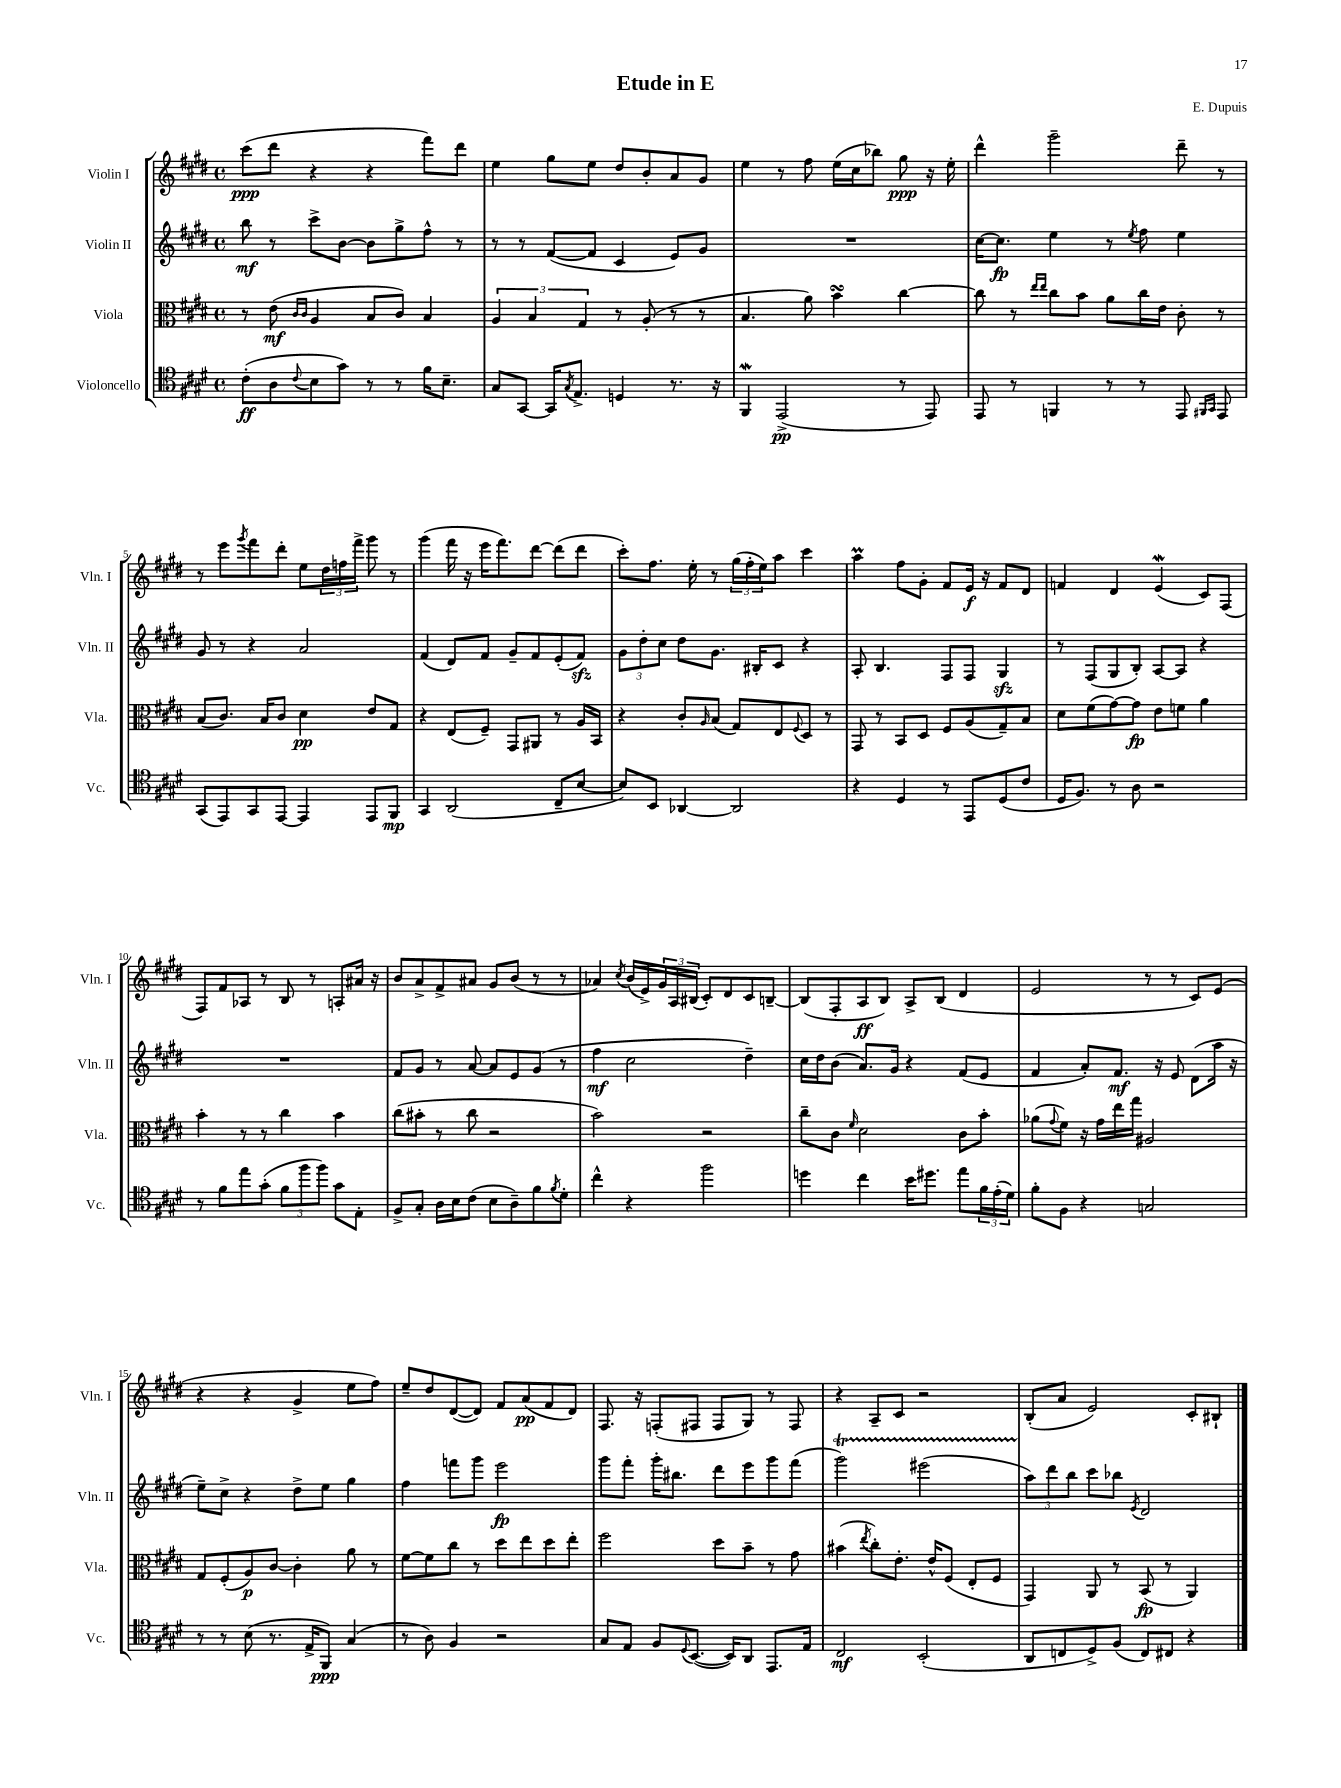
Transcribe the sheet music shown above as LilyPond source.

\header { title = "Etude in E" composer = "E. Dupuis" }
<<
\new StaffGroup <<
\new Staff = "s0" \with { instrumentName = "Violin I" shortInstrumentName = "Vln. I" } {
    \clef treble \key e \major \defaultTimeSignature \time 4/4
    cis'''8\ppp( dis'''8 r4 r4 fis'''8) dis'''8 |
    e''4 gis''8 e''8 dis''8 b'8-. a'8 gis'8 |
    e''4 r8 fis''8 e''16( cis''16 bes''8) gis''8\ppp r16 e''16-. |
    dis'''4-^ gis'''2-- dis'''8-- r8 |
    r8 e'''8 \acciaccatura { gis'''8 } fis'''8 dis'''8-. e''8 \tuplet 3/2 { dis''16 f''16 fis'''16-> } gis'''8 r8 |
    gis'''4( fis'''16 r16 e'''16 fis'''8.) dis'''8~ dis'''8( dis'''8 |
    cis'''8-.) fis''8. e''16-. r8 \tuplet 3/2 { gis''16( fis''16-. e''16) } a''8 cis'''4 |
    a''4\prall fis''8 gis'8-. fis'8 e'16\f r16 fis'8 dis'8 |
    f'4 dis'4 e'4\mordent( cis'8) fis8( |
    fis8) fis'8 aes8 r8 b8 r8 a8-. ais'16 r16 |
    b'8 a'8-> fis'8-> ais'8 gis'8 b'8( r8 r8 |
    aes'4) \acciaccatura { cis''8 } b'16( e'16->) \tuplet 3/2 { gis'16 a16 bis16( } cis'8-.) dis'8 cis'8 b8~-- |
    b8( fis8-. a8\ff b8) a8-> b8( dis'4 |
    e'2 r8 r8 cis'8) e'8( |
    r4 r4 gis'4-> e''8 fis''8) |
    e''8-- dis''8 dis'8~( dis'8) fis'8 a'8\pp( fis'8 dis'8) |
    fis8. r16 f8-.( fis8 fis8 gis8) r8 fis8 |
    r4 a8-- cis'8 r2 |
    b8-.( a'8 e'2) cis'8-. bis8-! \bar "|." |
}
\new Staff = "s1" \with { instrumentName = "Violin II" shortInstrumentName = "Vln. II" } {
    \clef treble \key e \major \defaultTimeSignature \time 4/4
    b''8\mf r8 cis'''8-> b'8~ b'8 gis''8-> fis''8-^ r8 |
    r8 r8 fis'8~( fis'8 cis'4 e'8) gis'8 |
    R1 |
    cis''16~ cis''8.\fp e''4 r8 \acciaccatura { e''8 } fis''8 e''4 |
    gis'8 r8 r4 a'2 |
    fis'4( dis'8) fis'8 gis'8-- fis'8 e'8-.( fis'8\sfz) |
    \tuplet 3/2 { gis'8 dis''8-. cis''8 } dis''8 gis'8. bis16-. cis'8 r4 |
    a8-. b4. fis8 fis8 gis4\sfz |
    r8 fis8( gis8 b8-.) a8~ a8 r4 |
    R1 |
    fis'8 gis'8 r8 a'8~ a'8 e'8 gis'8( r8 |
    fis''4\mf cis''2 dis''4--) |
    cis''16 dis''16 b'8( a'8.) gis'16 r4 fis'8( e'8 |
    fis'4 a'8-.) fis'8.\mf r16 e'8 dis'8( a''16 r16 |
    e''8--) cis''8-> r4 dis''8-> e''8 gis''4 |
    fis''4 f'''8 gis'''8 e'''2\fp |
    gis'''8 fis'''8-. gis'''16-. bis''8. dis'''8 e'''8 gis'''8 fis'''8( |
    gis'''2\startTrillSpan) eis'''2( |
    \tuplet 3/2 { a''8\stopTrillSpan) dis'''8 b''8 } cis'''8 bes''8 \acciaccatura { e'8 } dis'2 \bar "|." |
}
\new Staff = "s2" \with { instrumentName = "Viola" shortInstrumentName = "Vla." } {
    \clef alto \key e \major \defaultTimeSignature \time 4/4
    r8 e'8\mf( \grace { cis'16 cis'16 } a4 b8 cis'8) b4 |
    \tuplet 3/2 { a4 b4 gis4 } r8 a8-.( r8 r8 |
    b4. a'8) b'4\turn cis''4~ |
    cis''8 r8 \grace { e''16 e''16 } cis''8 b'8 a'8 cis''16 e'16 cis'8-. r8 |
    b8( cis'8.) b16 cis'8 dis'4\pp e'8 gis8 |
    r4 e8( fis8--) gis,8 ais,8 r8 a16 b,16 |
    r4 cis'8-. \grace { a16 } b8( gis8) e8 \appoggiatura { fis8 } dis8 r8 |
    gis,8 r8 b,8 dis8 fis8 a8( gis8--) b8 |
    dis'8 fis'8( gis'8~) gis'8\fp e'8 f'8 a'4 |
    b'4-. r8 r8 cis''4 b'4 |
    cis''8( bis'8-. r8 cis''8 r2 |
    b'2) r2 |
    cis''8-- cis'8 \grace { fis'16 } dis'2 cis'8 b'8-. |
    aes'8( \appoggiatura { gis'8 } fis'8) r16 gis'16 e''16 gis''16 ais2 |
    gis8 fis8-.( a8\p) cis'8~ cis'4-. a'8 r8 |
    fis'8~ fis'8 cis''8 r8 dis''8 e''8 dis''8 e''8-. |
    fis''2 dis''8 b'8-- r8 gis'8 |
    bis'4( \acciaccatura { e''8 } cis''8-.) e'8.-. e'16-^ fis8( e8-. fis8 |
    gis,4) a,8 r8 b,8\fp( r8 a,4) \bar "|." |
}
\new Staff = "s3" \with { instrumentName = "Violoncello" shortInstrumentName = "Vc." } {
    \clef tenor \key e \major \defaultTimeSignature \time 4/4
    cis'8-.\ff( a8 \appoggiatura { cis'8 } b8 gis'8) r8 r8 fis'16 b8.-- |
    gis8 gis,8~ gis,16 \acciaccatura { gis8 } e8.-> d4 r8. r16 |
    fis,4\mordent e,2->\pp( r8 e,8) |
    e,8 r8 f,4 r8 r8 e,8 \grace { fis,16 gis,16 } e,8 |
    gis,8( e,8) gis,8 e,8~ e,4 e,8 fis,8\mp |
    gis,4 a,2( cis8-- b8~ |
    b8) b,8 aes,4~ aes,2 |
    r4 dis4 r8 e,8 dis8( cis'8 |
    dis16 fis8.) r8 a8 r2 |
    r8 fis'8 e''8 gis'8-.( \tuplet 3/2 { fis'8 fis''8 fis''8) } gis'8 e8-. |
    fis8-> gis8-. a16 b16 cis'8( b8 a8--) fis'8 \acciaccatura { fis'8 } dis'8-. |
    cis''4-^ r4 fis''2 |
    d''4 cis''4 b'16 dis''8. e''8 \tuplet 3/2 { fis'16 e'16-.( dis'16) } |
    fis'8-. fis8 r4 g2 |
    r8 r8 b8( r8. e16-> fis,8\ppp) gis4( |
    r8 a8) fis4 r2 |
    gis8 e8 fis8 \appoggiatura { dis8 } b,8.~( b,16) a,8 e,8. e16 |
    cis2\mf b,2-.( |
    a,8 c8 dis8->) fis8( c8) cis8 r4 \bar "|." |
}
>>
>>
